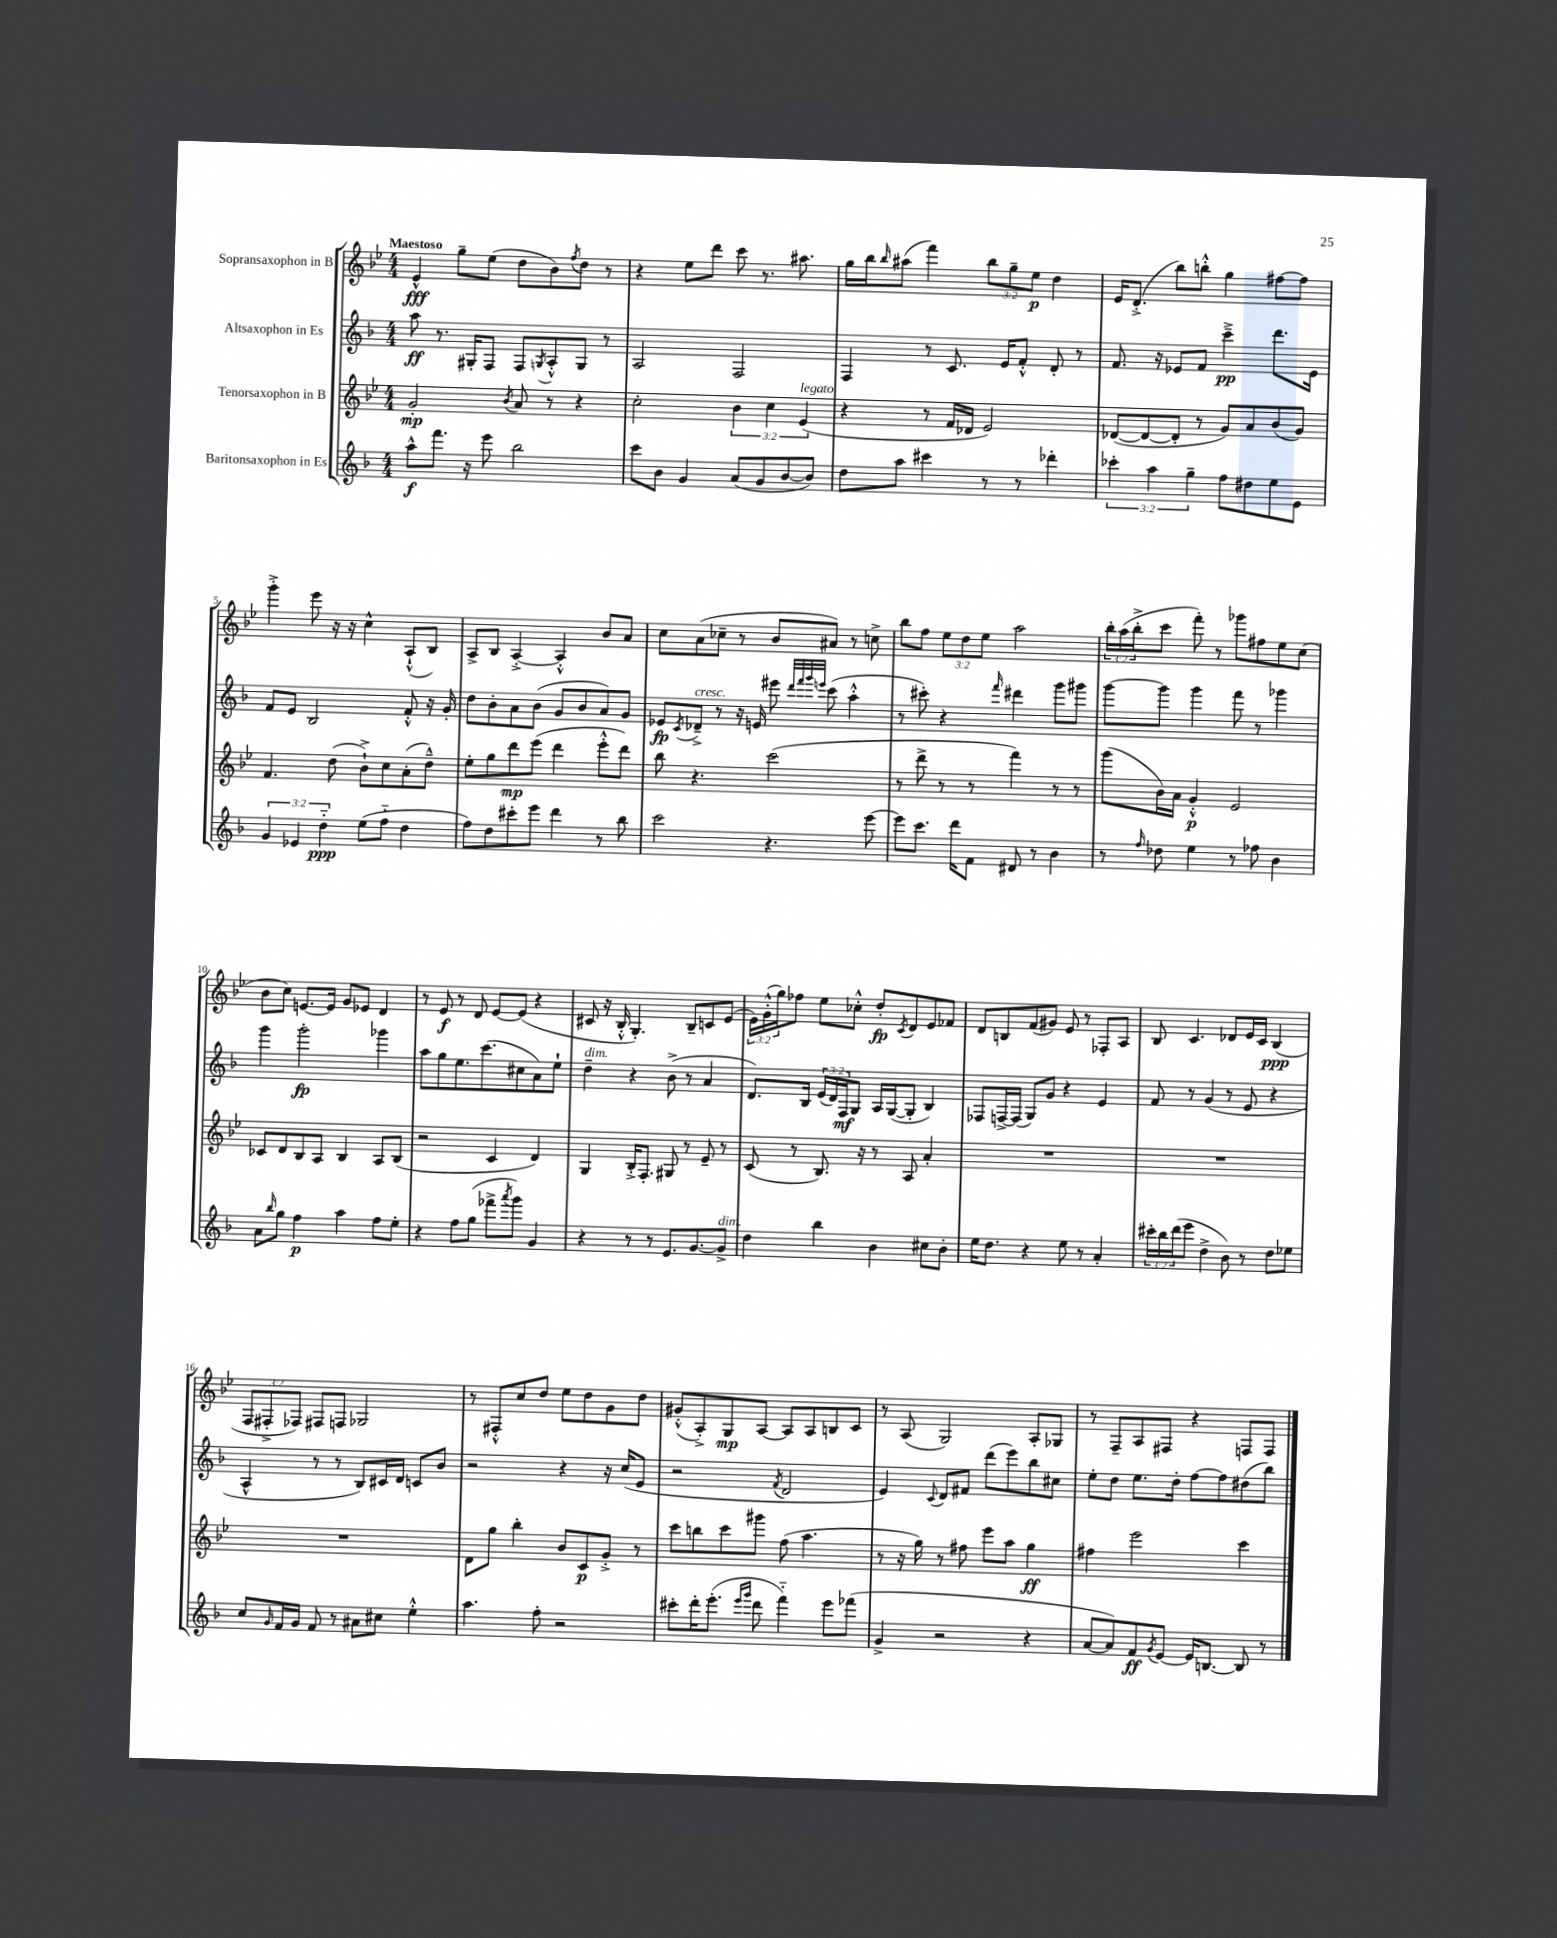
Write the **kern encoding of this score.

**kern	**kern	**kern	**kern
*staff4	*staff3	*staff2	*staff1
*clefG2	*clefG2	*clefG2	*clefG2
*k[b-]	*k[b-e-]	*k[b-]	*k[b-e-]
*M4/4	*M4/4	*M4/4	*M4/4
8aa^^	2g'	8aa	4e-^^
8.fff	.	8.r	.
.	.	.	8gg~
16r	.	16G#'	.
8eee	.	8F	(8ee-
.	8qb-	.	.
2bb-	8a	8F	8dd
.	.	8qG	.
.	8r	8A'^^	8b-)
.	.	.	8qff
.	4r	8G	8dd
.	.	8r	8r
=	=	=	=
8ccc	2cc'	2A	4r
8b-	.	.	.
4g	.	.	8ee-
.	.	.	8ddd
(8a	6b-	2F	8ccc
8g	.	.	8.r
.	6cc	.	.
[8b-	.	.	.
.	.	.	8.aa#
.	(6e-	.	.
8b-])	.	.	.
=	=	=	=
8dd	4r	4F	16gg
.	.	.	16bb-
.	.	.	16qqbb-
8aa	.	.	(8aa#
4ccc#	8r	8r	4fff)
.	16f	8.c	.
.	16d-	.	.
8r	2e-)	.	12bb-
.	.	16e	.
.	.	.	12gg~
8r	.	8f'^^	.
.	.	.	12ee-
4ddd-'	.	8d'	4dd
.	.	8r	.
=	=	=	=
6ccc-'	([8d-	8.f	16e-
.	.	.	(8.d'^
.	8d-_	.	.
6aa	.	.	.
.	.	16r	.
.	8d-']	8e-	8bb-)
6gg~	.	.	.
.	8r	8f	8bb'^^
8ff	8g)	4ccc~^	4gg
8dd#	8a	.	.
8ee	(8b-	8.ddd	[8ff#
8e	8g)	.	8ff#]
.	.	16e-	.
=	=	=	=
6g	4.f	8f	4ggg'^
.	.	8e	.
6e-	.	.	.
.	.	2B-	8eee-
6dd'~	.	.	.
.	(8dd	.	16r
.	.	.	16r
(8ee	8b-`^)	.	4cc^^
8ff'~	8cc	.	.
4dd	(8a'	8f'^^	(8A`^^
.	8dd~^^)	16r	8B-)
.	.	16g'	.
=	=	=	=
8ff)	8ee-'	8dd	8A^
8dd	8gg	8b-'	8B-
8ccc#'	8ddd	8a	[4A'^
8eee	(8eee-	(8b-	.
4ddd	4ddd	8g	4A'^^]
.	.	8b-	.
8r	8eee-'^^	8a)	8b-
8bb-	8ddd)	8g	8a
=	=	=	=
2ccc	8bb-	8e-	8cc
.	.	8qc	.
.	4.r	8d-~^	(8a
.	.	8r	8cc-~
.	.	16r	8r
.	.	16e	.
4.r	(2ccc	8eee#	8b-
.	.	32qqddd	.
.	.	32qqfff	.
.	.	32qqggg	.
.	.	32qqeee	.
.	.	(8ccc	8a#)
.	.	4aa'^^	8r
[8eee	.	.	8cc^
=	=	=	=
8eee]	8r	8r	8bb-
8.ccc	8ddd^	8ccc#')	8ff
.	8r	4r	12ee-
16ddd	.	.	.
.	.	.	12dd
8f	8r	.	.
.	.	.	12ee-
.	.	16qqfff	.
8d#	4fff)	4ddd#	2aa
8r	.	.	.
4b-	8r	8ggg	.
.	8r	8ggg#	.
=	=	=	=
8r	(8ggg	[8ggg	24bb-'
.	.	.	(24aa
.	.	.	24bb-'^
16qqff	.	.	.
8dd-	16b-)	8ggg]	8ccc
.	16a	.	.
4ee	4g'^^	4ggg	8fff')
.	.	.	8r
8r	2e-	8fff	8ggg-
8ff-	.	8r	8ff#
4b-	.	4ggg-	8ee-
.	.	.	(8cc
=	=	=	=
8a	8c-	4ggg	8b-
16qqbb-	.	.	.
8gg	8d	.	8cc)
4ff	8B-	2ggg'	[8.e
.	8A	.	.
.	.	.	16e]
4aa	4B-	.	8g
.	.	.	8e-
8ff	8A	4ggg-	4d
8ee'	(8B-	.	.
=	=	=	=
4r	2r	8aa	8r
.	.	8gg	8e-
8ff	.	8.ee	8r
(8gg	.	.	8d
.	.	(8.ccc	.
8fff-^	4c	.	[8e-
8qaaa	.	.	.
8ggg)	.	8cc#	(8e-]
4g	4d)	8a)	4r
.	.	8ee`	.
=	=	=	=
4r	4G	4dd~	8c#
.	.	.	16r
.	.	.	16B-'^^
8r	16B-'^	4r	4.G')
.	8.F'	.	.
8r	.	.	.
8.e	8G#	(8b-^	.
.	8r	8r	8B-~
[8.g	.	.	.
.	8e-~	4a	8c
8g^]	8r	.	(8e-
=	=	=	=
4dd	(8c	8.d)	24e-)
.	.	.	(24g'^^
.	.	.	24gg)
.	8r	.	8ff-
.	.	16B-	.
4bb-	8.B-)	(24e	8ee-
.	.	24d)	.
.	.	24F	.
.	.	8G	8cc-'^^
.	16r	.	.
4b-	8r	16A	8dd'
.	.	([16G	.
.	.	.	8qc
.	8A	8G']	8d
8cc#	4a'	4B-)	8e-
8b-'	.	.	8f-
=	=	=	=
16ee	1r	8F-	8d
8.dd	.	.	.
.	.	[16F^	8B
.	.	(16F]	.
4r	.	8G)	(8f
.	.	8g	8g#)
8ee	.	4r	8e-
8r	.	.	8r
4a'	.	4e	8F-'
.	.	.	8A
=	=	=	=
24ccc#'	1r	8f	8B-
24bb-	.	.	.
(24ddd	.	.	.
8eee	.	8r	4.c
4dd^	.	(4g	.
8b-)	.	8r	8d-
8r	.	8e	16e-
.	.	.	16c
8dd	.	4r	(4B-
8ee-	.	.	.
=	=	=	=
8cc	1r	4A^^	12F
.	.	.	12F#'^
16qqg	.	.	.
16f	.	.	.
.	.	.	12F-)
16g	.	.	.
8f	.	8r	8F#
8r	.	8r	8F
8a#	.	8B-)	2G-
8cc#	.	16c#	.
.	.	16d	.
4ee'^^	.	8c	.
.	.	8b-	.
=	=	=	=
4.aa	8d	2r	8r
.	8gg	.	8F#'^^
.	4bb-'	.	8cc
8ff'	.	.	8dd
2r	8b-	4r	8ee-
.	8c	.	8dd
.	8g'^	16r	8g
.	.	(16cc	.
.	8r	8e	8dd
=	=	=	=
8ccc#'	8ccc	2r	(8g#'^^
16ddd'	8bb	.	8A'^)
(8.eee'	.	.	.
.	8ccc	.	8G
16qqeee	.	.	.
16qqggg	.	.	.
8ddd	8ggg#	.	[8A
.	.	8qf	.
4fff'~)	(8ff	2d	8A]
.	4.aa	.	8A
8eee	.	.	8B
(8fff-	.	.	8c
=	=	=	=
4g^	8r	4e)	8r
.	16r	.	(8A
.	16gg)	.	.
.	.	8qqc	.
2r	8r	8d	2G)
.	8ff#	8f#	.
.	8eee-	(8ddd	.
.	8aa	8eee)	.
4r	4gg	8bb-	8A'
.	.	8cc#	8G-
=	=	=	=
[8a	4ff#	8ee'	8r
8a])	.	8dd	8F~
8f	2eee-	8.ee	8A
8qg	.	.	.
[8e	.	.	8F#
.	.	16dd'	.
16e]	.	[8ff	4r
[8.B	.	.	.
.	.	8ff]	.
8B]	4ccc	(8dd#	8F
8r	.	8bb-)	8F
==	==	==	==
*-	*-	*-	*-
